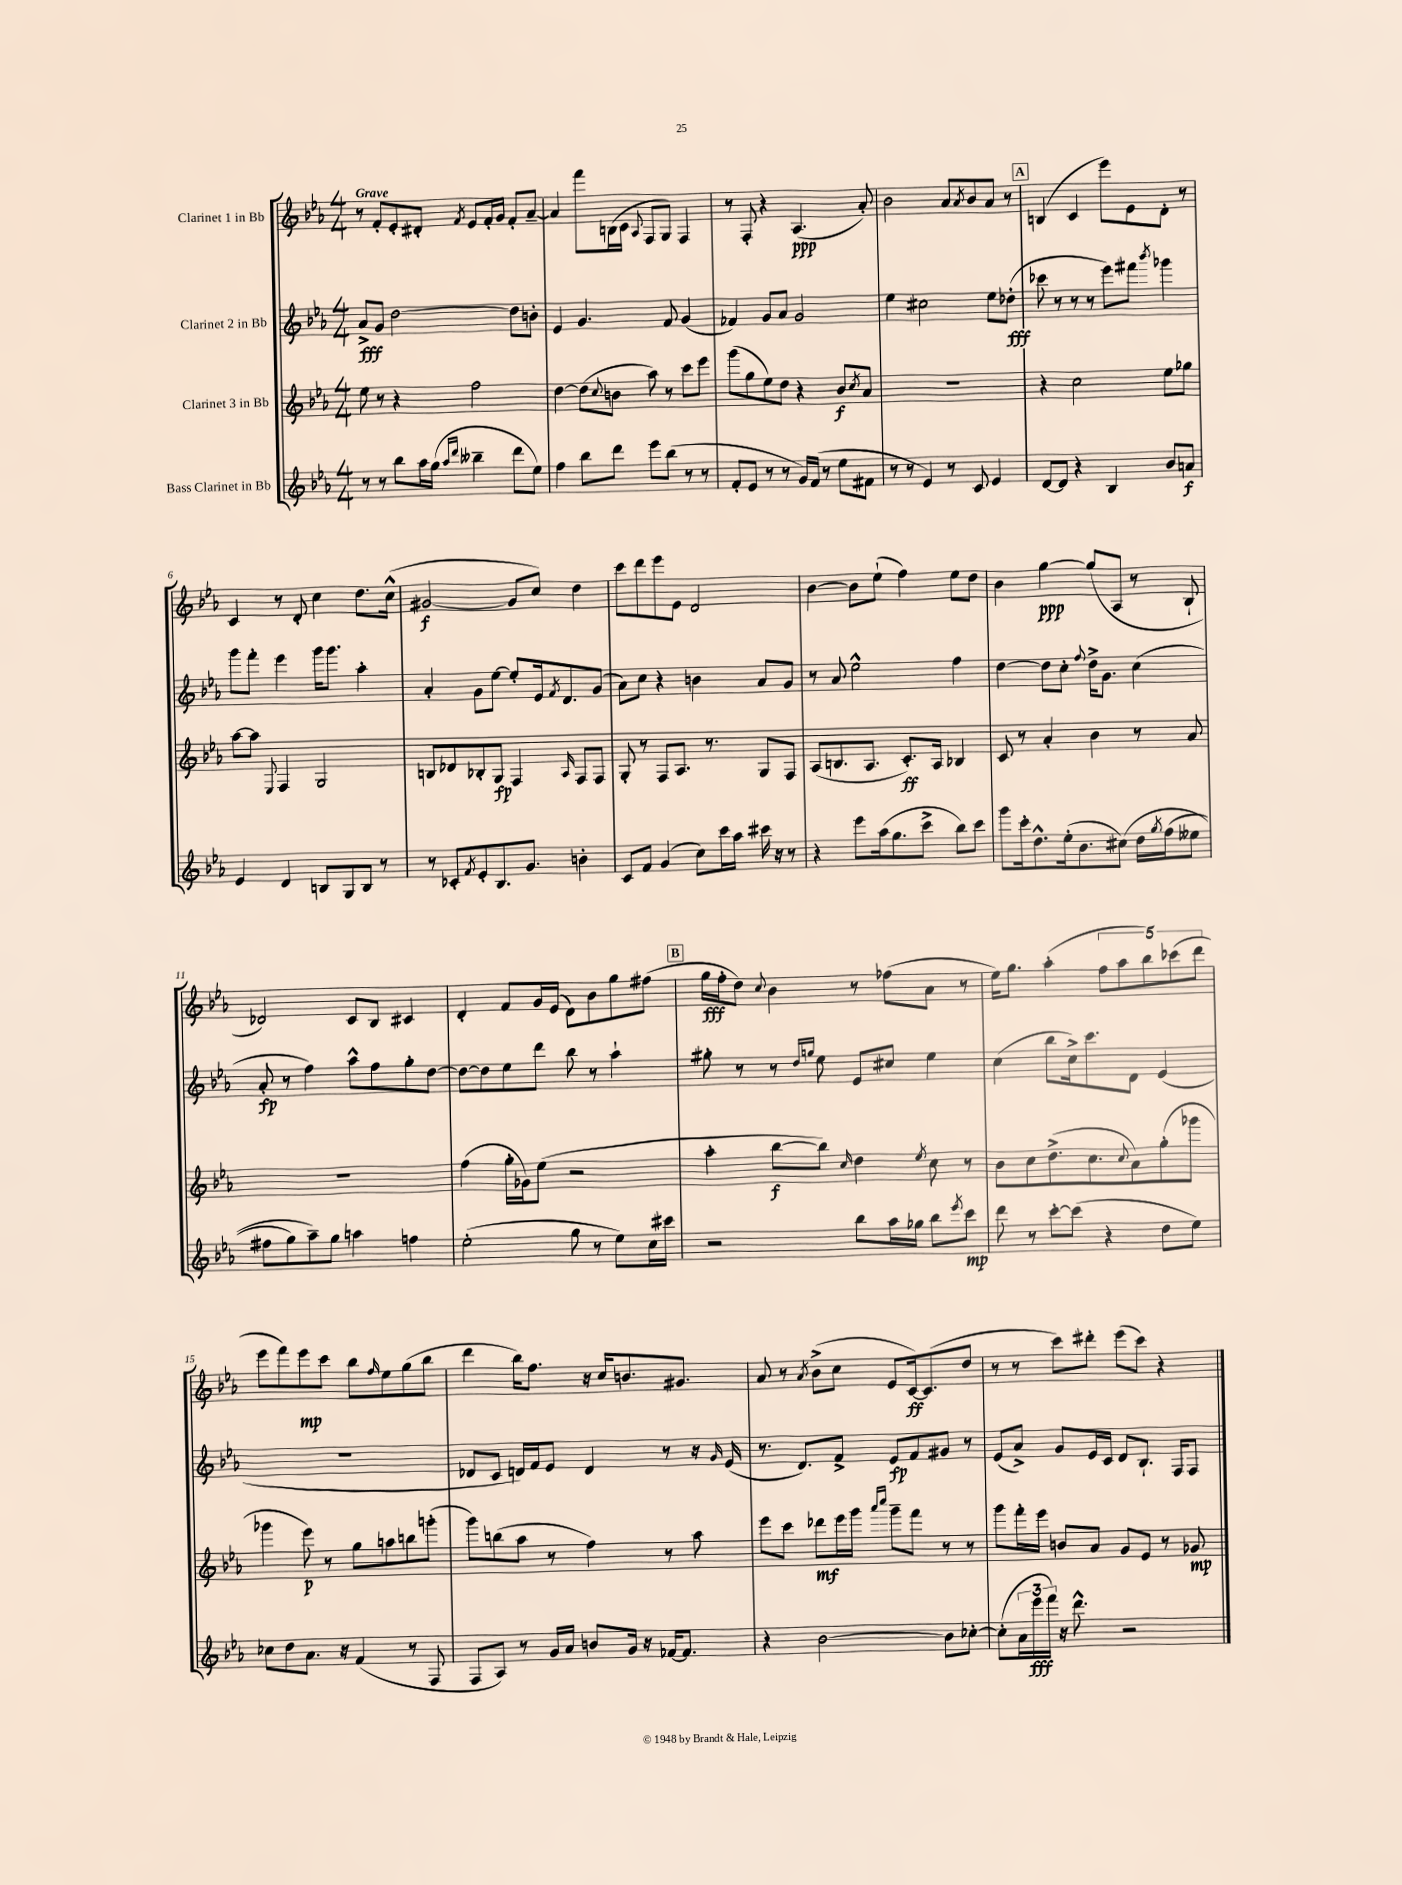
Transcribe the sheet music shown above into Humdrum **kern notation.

**kern	**kern	**kern	**kern
*staff4	*staff3	*staff2	*staff1
*clefG2	*clefG2	*clefG2	*clefG2
*k[b-e-a-]	*k[b-e-a-]	*k[b-e-a-]	*k[b-e-a-]
*M4/4	*M4/4	*M4/4	*M4/4
8r	8ee-\	8a-^/L	8r
8r	8r	8g/J	8f'/L
8bb-\L	4r	[2dd\	8e-'/
16aa-\L	.	.	8d#'/J
(16gg\JJ	.	.	.
16qqaa-/LL	.	.	.
16qqddd/JJ	.	.	8qf/
4bb--~\	2ff\	.	8e-/L
.	.	.	16f'/L
.	.	.	16g/JJ
8ddd\L	.	8dd\]L	8f'/L
8ee-\J)	.	8b'\J	[8a-~/J
=	=	=	=
4ff\	[4dd\	4e-/	4a-/]
8bb-\L	(8dd\]L	4.g/	8fff\L
.	8qqcc/	.	.
8ddd\J	8b\J	.	(16B\L
.	.	.	16c\JJ
.	.	.	8qqA-/
8eee-\L	8aa-\)	.	8F/L
(8bb-\J	8r	8f/	8G/J)
8r	8ccc\L	(4g/	4F/
8r	8eee-\J	.	.
=	=	=	=
8f'/L	(8ggg\L	4f-/)	8r
8e-/J	8gg\	.	8F'/
8r	8ee-\)	8g/L	4r
8r	8dd\J	8a-/J	.
16g/LL)	4r	2g/	(4.A-/
(16f/JJ	.	.	.
8r	.	.	.
8ee-\L	8b-/L	.	.
.	8qcc/	.	.
8f#\J	8a-/J	.	8a-'/)
=	=	=	=
8r	1r	4ee-\	2b-\
8r	.	.	.
4e-/)	.	2cc#\	.
8r	.	.	8a-/L
.	.	.	8qa-/
8c/	.	.	8b-/
4e-/	.	8ee-\L	8a-/J
.	.	(8dd-'\J	8r
=	=	=	=
[8d/L	4r	8ccc-\	(4B/
8d/]J	.	8r	.
4r	2cc\	8r	4c/
.	.	8r	.
4B-/	.	8eee-\L)	8eee-\L)
.	.	8fff#\J	8e-\
.	.	8qbbb-/	.
8b-/L	8ee-\L	4ggg-\	8d'\J
8a/J	8gg-\J	.	8r
=	=	=	=
4e-/	[8aa-\L	8ggg\L	4c/
.	8aa-\]J	8fff'\J	.
.	8qqE-/	.	.
4d/	4F/	4eee-\	8r
.	.	.	8d'/
8B/L	2G/	16ggg\LK	4cc\
.	.	8.ggg\J	.
8G/	.	.	.
8B/J	.	4aa-'\	8.dd\L
8r	.	.	.
.	.	.	(16cc^^\Jk
=	=	=	=
8r	8B/L	4a-'/	[2g#/
8c-'/L	8d-/	.	.
8qf/	.	.	.
8e-'/	8B-'/	8g\L	.
8.B-/	8G/J	[8ee-\J	.
.	4F/	8ee-'/]L	8g#/]L
8.g/J	.	.	.
.	.	16e-/k	8cc/J)
.	.	8qf/	.
.	.	8.d/	.
.	16qqA-/	.	.
4b'\	8F/L	.	4dd\
.	8F/J	(8g/J	.
=	=	=	=
8c/L	8G'/	8a-\L)	8ccc\L
8f/J	8r	8cc\J	8ddd\
(4g/	8F/L	4r	8eee-\
.	8.A-/J	.	8e-\J
8cc\L)	.	4b\	2d/
.	8.r	.	.
16ccc\L	.	.	.
16aa-\JJ	.	.	.
16ccc#\	8G/L	8a-/L	.
16r	.	.	.
8r	8F/J	8g/J	.
=	=	=	=
4r	(8A-/L	8r	[4b-\
.	8.B/	8a-/	.
8eee-\L	.	2ee-^^\	8b-\]L
.	8.A-/J	.	.
(16aa-\k	.	.	(8ee-`\J
8.gg\	.	.	.
.	8.c'/L)	.	4ff\)
8ccc^\J	.	.	.
.	16A-/Jk	.	.
8bb-\L)	4B-/	4ff\	8ee-\L
8ccc\J	.	.	8dd\J
=	=	=	=
8ggg\L	8c/	[4dd\	4b-\
16ccc'\k	8r	.	.
8.dd^^\	.	.	.
.	4a-'/	8dd\]L	[4gg\
(16ee-'\k	.	8cc'\J	.
8.b-\	.	.	.
.	.	8qqff/	.
.	4b-\	16dd^\LK	(8gg/]L
.	.	8.g\J	.
&(8cc#\J)	.	.	8A-/J
16dd\LL	8r	(4cc\	8r
8qgg/	.	.	.
(16ff\J	.	.	.
8ee--\J	8a-/	.	8B-`/
=	=	=	=
8ff#\L	1r	8a-'/	2d-/)
8gg\)	.	8r	.
8aa-~\&)	.	4ff\)	.
8gg\J	.	.	.
4aa\	.	8aa-^^\L	8c/L
.	.	8ff\	8B-/J
4ff\	.	8gg'\	4c#/
.	.	[8dd\J	.
=	=	=	=
(2ee-'\	(4ff\	8dd\_L	4d'/
.	.	8dd\]	.
.	16gg'\LL	8ee-\	8f/L
.	16g-\J)	.	.
.	(8ee-\J	8ddd\J	16g/L
.	.	.	(16e-/JJ
8gg\	2r	8bb-\	8d\L)
8r	.	8r	8b-\
8ee-\L)	.	4aa-`\	8gg\
16cc\L	.	.	(8ff#\J
16ccc#\JJ	.	.	.
=	=	=	=
2r	4aa-'\	8gg#'\	16gg\LL
.	.	.	16ff'\J
.	.	8r	8dd\J)
.	.	.	8qqcc/
.	[8bb-\L	8r	4b-\
.	.	16qqdd/LL	.
.	.	16qqgg/JJ	.
.	8bb-\]J)	8ee-\	.
.	16qqcc/	.	.
8bb-\L	4dd\	8e-/L	8r
16aa-\L	.	8cc#/J	(8ff-\L
16gg-\JJ	.	.	.
.	8qee-/	.	.
8bb-\L	8cc\	4ee-\	8a-\J
8qeee-/	.	.	.
8ccc\J	8r	.	8r
=	=	=	=
8ddd\	8b-\L	(4cc\	16ee-\LK)
.	.	.	8.gg\J
8r	8cc\	.	.
[8ccc'\L	(8.dd^\	8bb-\L	(4aa-'\
(8ccc\]J	.	16cc^\k)	.
.	8.cc\	8.ccc\	.
4r	.	.	10ff\L
.	.	.	10aa-\
.	8qqcc/	.	.
.	8a-\)	8d\J	.
.	.	.	10bb-\)
8dd\L	(8gg'\	(4e-/	.
.	.	.	(10ccc-\
8ee-\J)	8ggg-\J	.	.
.	.	.	10ddd\J
=	=	=	=
8cc-\L	4ggg-\	1r	8eee-\L
8dd\	.	.	8fff\)
8.a-\J	8eee-\)	.	8eee-\
.	8r	.	8ccc\J
16r	.	.	.
(4f/	8gg\L	.	8bb-\L
.	.	.	16qqff/
.	8aa\	.	8ee-\
8r	8bb\	.	(8gg\
8F/	(8ggg'\J	.	8bb-\J
=	=	=	=
8F/L	8ggg\L)	8d-/L	4ddd\
8A-/J)	(8bb\	8c/J	.
8r	8aa-\J	16d/LL)	16bb-\LK)
.	.	16f/J	8.ff\J
16g/LL	8r	8e-/J	.
16a-/JJ	.	.	.
8b/L	4ff\)	4d/	16r
.	.	.	16cc/LK
16g/Jk	.	.	8.b/
16r	.	.	.
[16f-/LK	8r	8r	.
8.f-/]J	.	.	8.g#/J
.	8aa-\	16r	.
.	.	16qqg/	.
.	.	(16e-/	.
=	=	=	=
4r	8eee-\L	8.r	8a-/
.	8ccc\J	.	8r
.	.	8.d/L)	.
.	.	.	8qa-/
[2b-\	8ddd-\L	.	(8b-^\L
.	16eee-\L	8f^/J	8cc\J
.	16ggg\JJ	.	.
.	16qqaaa-/LL	.	.
.	16qqcccc/JJ	.	.
.	8ggg~\L	8e-/L	8e-/L
.	8fff\J	8f/	[16c/k)
.	.	.	(8.c/]
8b-\]L	8r	8g#/J	.
[8cc-'\J	8r	8r	8dd/J
=	=	=	=
(8cc-'\]L	8ggg\L	(8e-/L	8r
24a-\L	16fff'\L	8a-^/J)	8r
24eee-\	.	.	.
.	16eee-\JJ	.	.
24fff\JJ)	.	.	.
16r	8b/L	8g/L	8ccc\L)
8.ddd^^\	.	.	.
.	8a-/J	16e-/L	8ddd#'\J
.	.	16c/JJ	.
2r	8g/L	8d/L	(8eee-\L
.	8e-/J	8.B-`/J	8ccc\J)
.	8r	.	4r
.	.	16F/LK	.
.	8g-/	8F/J	.
==	==	==	==
*-	*-	*-	*-
